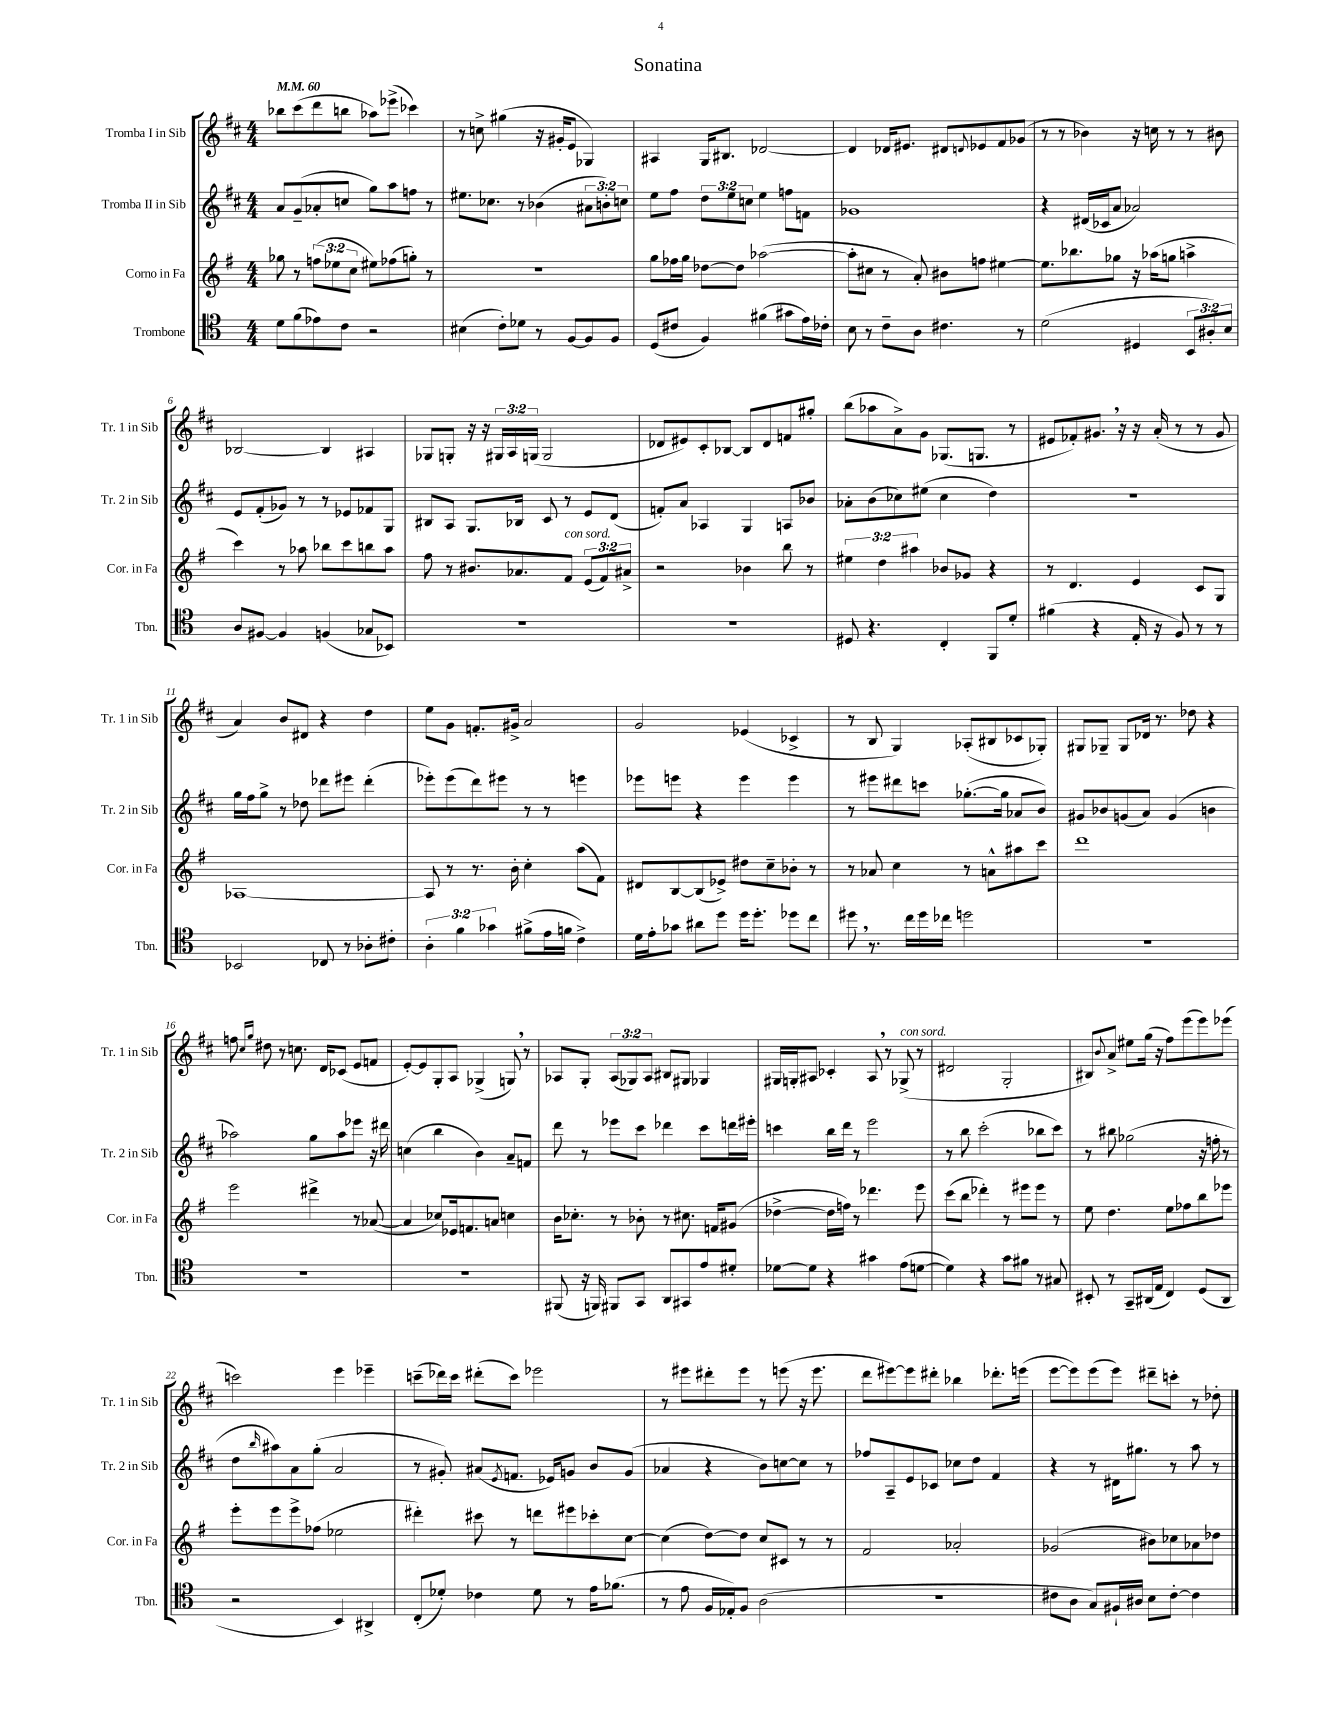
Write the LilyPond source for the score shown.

\header { title = "Sonatina" }
<<
\new StaffGroup <<
\new Staff = "s0" \with { instrumentName = "Tromba I in Sib" shortInstrumentName = "Tr. 1 in Sib" } {
    \clef treble \key d \major \numericTimeSignature \time 4/4 \override Staff.TupletNumber.text = #tuplet-number::calc-fraction-text \tempo 4 = 60
    bes''8 cis'''8( d'''8 b''8 aes''8) ees'''8->( ces'''4) |
    r8 c''8-> gis''4( r16 gis'16-. e'8 ges4) |
    ais4 g16 bis8. des'2~ |
    des'4 des'16 eis'8. dis'8 \appoggiatura { d'8 } ees'8 fis'8 ges'8( |
    r8 r8 bes'4) r16 c''16 r8 r8 bis'8 |
    bes2~ bes4 ais4 |
    ges8 g8-. r16 r16 \tuplet 3/2 { gis16 a16 g16( } g2 |
    des'8 eis'8) cis'8-. bes8~ bes8 des'8 f'8 gis''8-. |
    b''8( aes''8 a'8->) g'8 ges8.( g8. r8 |
    eis'8 fes'8-.) gis'8. \breathe r16 r16 a'16-.( r8 r8 gis'8 |
    a'4) b'8 dis'8 r4 d''4 |
    e''8 g'8 f'8.-. gis'16-> a'2 |
    g'2 ees'4( ces'4-> |
    r8 b8 g4) aes8-.( bis8 ces'8 ges8-.) |
    gis8 ges8-- ges8 des'16 r8. des''8 r4 |
    f''8 \grace { cis''16 g''16 } dis''8 r8 c''8. d'16 ces'8( e'8 f'8 |
    e'8~-.) e'8 g8-. a8 ges4->( g8) \breathe r8 |
    aes8 g8-. \tuplet 3/2 { aes8( ges8) aes8 } bis8 gis8 ges4 |
    gis16 g16-. ais8 ces'4-. ais8 \breathe r8 ges8->^\markup { \italic "con sord." }( r8 |
    dis'2 g2-. |
    bis8) \appoggiatura { b'8 } a'8-> eis''8 g''16( r16 fis''8) e'''8( e'''8) ees'''8( |
    c'''2) e'''4 ees'''4-- |
    c'''8--( des'''16) c'''16 dis'''8-.( c'''8) ees'''2 |
    r8 eis'''8 dis'''8-. eis'''8 r8 e'''8( r16 e'''8. |
    d'''8 eis'''8~) eis'''8 dis'''8-. bes''4 des'''8.-. e'''16( |
    e'''8~ e'''8) e'''8( e'''8) dis'''8-- c'''8-. r8 des''8-. \bar "|." |
}
\new Staff = "s1" \with { instrumentName = "Tromba II in Sib" shortInstrumentName = "Tr. 2 in Sib" } {
    \clef treble \key d \major \numericTimeSignature \time 4/4 \override Staff.TupletNumber.text = #tuplet-number::calc-fraction-text
    a'8 g'8--( aes'8-. c''8 g''8) a''8 f''8 r8 |
    eis''8. ces''8. r8 bes'4( \tuplet 3/2 { ais'8 b'8-.) c''8 } |
    e''8 fis''8 \tuplet 3/2 { d''8 e''8 c''8 } e''4 f''8 f'8 |
    ges'1 |
    r4 dis'16( ces'16 a'8 aes'2) |
    e'8 fis'8-.( ges'8) r8 r8 ees'8 fes'8 g8 |
    bis8 a8 g8. bes16 cis'8 r8 e'8 d'8( |
    f'8-.) a'8 aes4 g4 a8 bes'8 |
    aes'8-. b'8( ces''8) eis''8( ces''4 d''4) |
    r1 |
    g''16 fis''16 g''8-> r8 des''8 des'''8 eis'''8 des'''4-.( |
    ees'''8-.) ees'''8( d'''8) eis'''8 r8 r8 e'''4 |
    ees'''8 e'''8 r4 e'''4 e'''4 |
    r8 eis'''8 dis'''8 c'''8 ges''8.~-.( ges''16 aes'8 b'8) |
    gis'8 bes'8 g'8( a'8) g'4( b'4 |
    aes''2) g''8 aes''8 ees'''8 r16 dis'''16 |
    c''4( b''4 b'4) a'8-- f'8 |
    d'''8 r8 ees'''8 cis'''8 des'''4 cis'''8 d'''16 eis'''16-. |
    c'''4 b''16 d'''16 r8 e'''2 |
    r8 b''8 cis'''2-.( bes''8 cis'''8) |
    r8 bis''8 ges''2( r16 f''16-. r8 |
    d''8 \grace { b''16 } ais''8) a'8 g''8-.( a'2 |
    r8 gis'8-.) ais'8( \acciaccatura { e'8 } f'8. ees'16) g'8 b'8 g'8( |
    aes'4 r4 b'8) c''8~ c''8 r8 |
    fes''8 a8-- e'8 ces'8 ces''8 d''8 fis'4 |
    r4 r8 dis'16 gis''8. r8 a''8 r8 \bar "|." |
}
\new Staff = "s2" \with { instrumentName = "Corno in Fa" shortInstrumentName = "Cor. in Fa" } {
    \clef treble \key g \major \numericTimeSignature \time 4/4 \override Staff.TupletNumber.text = #tuplet-number::calc-fraction-text
    ges''8 r8 \tuplet 3/2 { f''8( ees''8 c''8 } eis''8) fes''8( g''8-.) r8 |
    R1 |
    g''8 fes''16 g''16 des''8~ des''8 aes''2~( |
    aes''8-. cis''8 r8 a'8-.) bis'8 f''8 eis''4~ |
    eis''8. bes''8. ges''8 r16 aes''16( g''8 a''4-> |
    c'''4) r8 aes''8 bes''8 c'''8 b''8 aes''8 |
    fis''8 r8 bis'8. aes'8. fis'8^\markup { \italic "con sord." } \tuplet 3/2 { e'8( fis'8) ais'8-> } |
    r2 bes'4 b''8 r8 |
    \tuplet 3/2 { eis''4 d''4 ais''4 } bes'8 ges'8 r4 |
    r8 d'4. e'4 c'8 g8 |
    aes1~ |
    aes8 r8 r8. b'16-. c''4-. a''8( fis'8) |
    dis'8 b8~ b8( ees'8->) dis''8 c''8-- bes'8-. r8 |
    r8 aes'8 c''4 r8 a'8-^ ais''8 c'''8 |
    d'''1 |
    e'''2 dis'''4-> r8 aes'8~( |
    aes'4 ces''8) ees'16 f'8. a'8 c''4 |
    b'16 ces''8.-. r8 bes'8-. r8 cis''8. f'16 gis'8( |
    des''4~-> des''16 f''16) r8 des'''4. e'''8 |
    c'''8( b''8 des'''4-.) r8 eis'''8 eis'''8 r8 |
    e''8 d''4. e''8 fes''8 b''8 ees'''8 |
    e'''8-. e'''8 e'''8-> fes''8( ees''2 |
    dis'''4-.) cis'''8 r8 d'''8 eis'''8 ces'''8-. c''8~ |
    c''4( d''8~) d''8 c''8 cis'8 r8 r8 |
    fis'2 aes'2-. |
    ges'2( bis'8) ces''8 aes'8 des''8 \bar "|." |
}
\new Staff = "s3" \with { instrumentName = "Trombone" shortInstrumentName = "Tbn." } {
    \clef tenor \key c \major \numericTimeSignature \time 4/4 \override Staff.TupletNumber.text = #tuplet-number::calc-fraction-text
    d'8 f'8( ees'8) c'8 r2 |
    bis4( c'8-.) des'8 r8 f8~ f8 f8 |
    d8( cis'8 f4) fis'4( gis'8 e'16) ces'16-. |
    b8 r8 c'8-- a8 cis'4. r8 |
    d'2( dis4 \tuplet 3/2 { b,8 ais8-.) b8 } |
    a8 fis8~ fis4 f4( ges8 bes,8) |
    R1 |
    R1 |
    dis8 r4. c4-. f,8 d'8-. |
    fis'4( r4 e16-. r16 f8) r8 r8 |
    bes,2 ces8 r8 aes8-. cis'8-. |
    \tuplet 3/2 { a4-. f'4 ges'4 } fis'8->( e'16 f'16 c'4->) |
    d'16 e'16-. ges'8 ais'8 d''8 d''16 d''8.-. des''8 c''8 |
    dis''8 \breathe r8. c''16 dis''16 ces''16 d''2 |
    R1 |
    R1 |
    R1 |
    fis,8( r16 f,16) fis,8 g,8 a,8 gis,8 e'8 dis'8-. |
    des'8~ des'8 r4 gis'4 e'8( d'8~ |
    d'4) r4 g'8 fis'8 r8 gis8 |
    bis,8-. r8 g,8-- ais,16( e16 c4) d8( ais,8 |
    r2 b,4) ais,4-> |
    c8-.( des'8-.) ces'4 des'8 r8 e'16 fes'8.( |
    r8 e'8 f16 ees16-.) f8 a2( |
    R1 |
    cis'8 a8 g8) fis16-! ais16 b8 cis'8~-. cis'4 \bar "|." |
}
>>
>>
